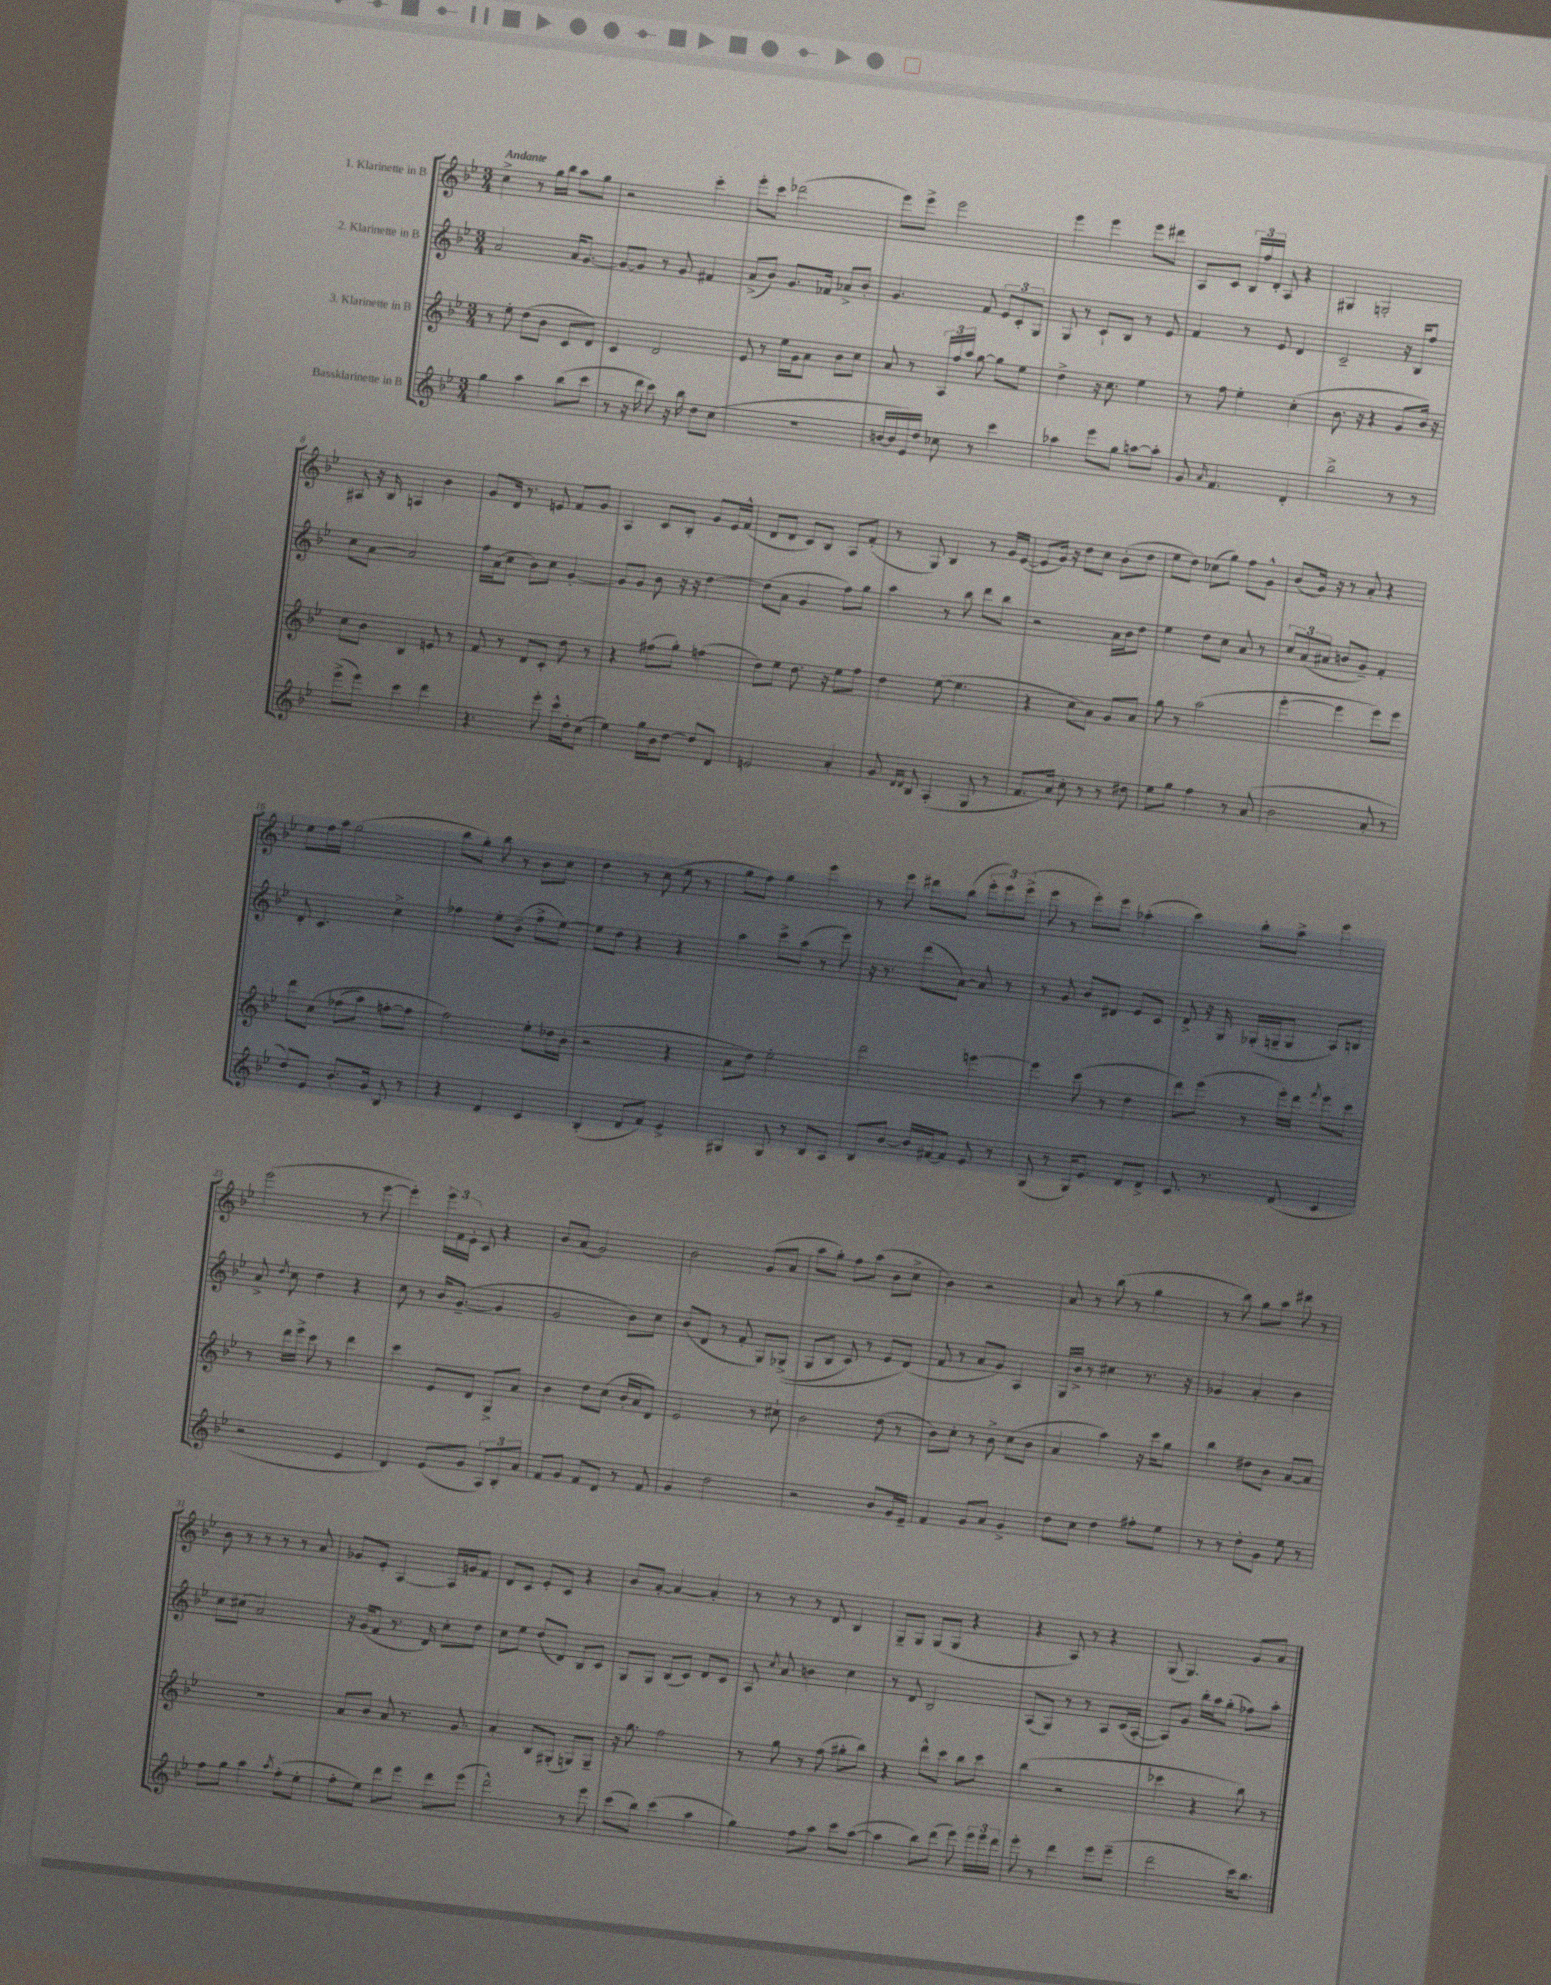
<<
\new StaffGroup <<
\new Staff = "s0" \with { instrumentName = "1. Klarinette in B" } {
    \clef treble \key bes \major \numericTimeSignature \time 3/4 \tempo "Andante"
    \autoBeamOff c''4-> r8 g''16[ bes''16] a''8[ g''8] |
    r2 c'''4-. |
    ees'''8[-. c'''8] des'''2( |
    ees'''8[) ees'''8]-> ees'''2 |
    ees'''4 ees'''4 ees'''8[ dis'''8] |
    a8[ c'8] \tuplet 3/2 { bes16[ f''16 d'16]-. } a8 r4 |
    gis4 g2-. |
    ais8 r16 bes16 a4 bes'4 |
    g'8[ d'16] r8. e'8 f'8[ g'8] |
    a4 c'8[ bes8]-. g'8[ ees'16 f'16]-^( |
    d'8[ d'8] c'8[) bes8] a8[ f'8]-.( |
    r8 g8) bes4 r8 g'16[ ees'16]~( |
    ees'8[ g'16]) r16 d''8[ c''8] bes'8[-.( d''8] |
    ees''8[ d''8]) ces''8[( g''8]) f''8[ g'8]-^ |
    bes'8[( g'16]) r16 r8 a'8-. r4 |
    ees''8[ f''16 a''16] g''2( |
    bes''8[ g''8]-.) bes''8 r8 bes'8[ c''8] |
    d''4 r8 c''8( ees''8 r8 |
    g''8[ f''8]) g''4 ees'''4 |
    r8 ees'''8 dis'''8[ bes''8]( \tuplet 3/2 { ees'''8[-. ees'''8) ees'''8]->( } |
    ees'''8 r8 ees'''8[-.) ees'''8] aes''4-.( |
    c'''4) bes''8[-. a''8]-> ees'''4 |
    ees'''2( r8 ees'''8~ |
    ees'''4-.) \tuplet 3/2 { ees'''16[ f'16 ees'16]-. } c'8 r4 |
    bes'8[ a'8]( g'2) |
    bes'2 g'8[( a'8] |
    a''8[ g''8]-.) f''8[ a''8]( bes'8[ c''8]-> |
    bes'4) r2 |
    a'8 r8 bes''8( r8 g''4 |
    r8 bes''8) g''8[ a''8] dis'''8 r8 |
    bes'8 r8 r8 r8 r8 a'8 |
    ges'8[ ees'8]-. a4~ a16[ g'16 f'8] |
    d'8[ c'8] ees'8[-. c'8] r4 |
    bes'8[ a'8]~-. a'4~ a'4-. |
    r8 r8 r8 d'8 bes4 |
    g8[-- g8] g8[( g8] r4 |
    r4 a8) r8 r4 |
    g8( g4.) g'8[ a'8] \bar "|." |
}
\new Staff = "s1" \with { instrumentName = "2. Klarinette in B" } {
    \clef treble \key bes \major \numericTimeSignature \time 3/4
    \autoBeamOff a'2 a'16[ g'8.]~ |
    g'8[~ g'8] r8 g'8 fis'4 |
    a'8[->( bes'8]) g'8.[ fes'16] aes'8[-> bes'8]-. |
    g'4. f'8 \tuplet 3/2 { ees'8[ c'8-. g8] } |
    g8 r8 c'8[-! bes8] r8 ees'8 |
    f'4 r8 ees'8 d'4 |
    c'2-- r16 bes16[ f''8] |
    c''8[ a'8]~ a'2 |
    f''16[ a'16( c''8] bes'8[) c''8] g'4~-. |
    g'8[ g'8] bes'8 r16 r16 d''4~ |
    d''8[( a'8] g'4 f''8[) g''8] |
    a''4 r8 bes''8 d'''8[ bes''8] |
    r2 a'16[ bes'16 d''8] |
    ees''4 d''8[ c''8] a'8 r8 |
    \tuplet 3/2 { c''8[ a'8( ais'8] } b'8[ g'8]--) f'4-. |
    d'8-. c'4. c''4-> |
    fes''4 ees''8[-. bes'8]--( fes''8[-> ees''8]~) |
    ees''8[ d''8] r4 r4 |
    a''4 c'''8[-> a''8]( r8 ees'''8) |
    r16 r8. d'''8[( a'8]~) a'8 r8 |
    r8 g'8 bes'8[ dis'8] ees'8[ c'8] |
    d'8-> r16 g16 ges16[-.( g16-- g8] a8[) b8] |
    a'8-> \acciaccatura { d''8 } c''8 d''4 r4 |
    c''8 r8 bes'16[ g'8.]~--( g'4 |
    g'2 bes'8[) c''8] |
    bes'8[( d'8] r8 f'8-. g8[) ges8]->(\( |
    g8[ bes8] c'8) r8 ees'8[ d'8](\) |
    f'8 r8 a'8[ g'8]) a4 |
    g16[ bes'16]-> r8 cis''4 r8. r16 |
    ges'4 a'4-. bes'4 |
    c''8[ cis''8]( a'2) |
    r16 g'16[( f'8] r8. d'16) c''8[-. d''8] |
    c''8[ ees''8] d''8[( d'8]) bes8[ c'8] |
    g8[ g8] bes8[( c'8]) d'8[ c'8] |
    a8 \acciaccatura { c''8 } a'8 b'4 c''4 |
    r8 d'8 bes2 |
    a8[( g8]) r8 r8 a8[ c'16( a16]~-. |
    a8[) g'8] bes''16[-. a''16 g''8]-.( fes''8[) a''8]-. \bar "|." |
}
\new Staff = "s2" \with { instrumentName = "3. Klarinette in B" } {
    \clef treble \key bes \major \numericTimeSignature \time 3/4
    \autoBeamOff r8 ees''8-. d''8[( bes'8] c'8[ d'8]) |
    c'4 d'2 |
    ees'8 r8 ees''16[ g'16 a'8] bes'8[ c''8] |
    a'8 r8 \tuplet 3/2 { a16[ f''16 a''16] } g''8~ g''8[ ees''8] |
    d''4-> r16 c''8. ees''4 |
    r8 f''8 ees''4-. c''4-.( |
    bes'8. r16 r4 g'8[ bes'16]) r16 |
    c''8[ bes'8] bes4 e'8 r8 |
    f'8 r8 d'8[ c'8]-. d''8 r8 |
    r4 fis''8[( g''8]-.) f''4( |
    d''8[) ees''8] d''8. r16 ees''8[ f''8] |
    d''4 ees''8~( ees''4. |
    r4 c''8[ a'8]) g'8[ a'8] |
    g''8 r8 a''2( |
    ees'''4~-. ees'''4 ees'''8[) ees'''8] |
    d'''8[ c''8]\( fes''8[( a''8]) f''8[~-. f''8] |
    f''2\) ees''8[-. des''16 bes'16]-.( |
    r2 r4 |
    a'8[ d''8]) ees''2-. |
    d'''2 e'''4~ |
    e'''4 c'''8( r8 d''4 |
    d'''8[) ees'''8]( r8 ees'''16[-.) d'''16] \acciaccatura { f'''8 } ees'''8[ c'''8] |
    r8 d'''16[ ees'''16]-> c'''8 r8 d'''4 |
    c'''4 ees'8[ d'8] g8[-> a'8] |
    bes'4 d''8[ c''8]( bes'16[-. a'16 d'8]) |
    ees'2 r8 cis''8-! |
    bes'2 d''8( r8 |
    bes'8[) c''8]-. r8 bes'8-> c''8[( bes'8] |
    a'4 a''4) r16 c'''16[ g''8] |
    bes''4 dis''8[ bes'8] a'8[~ a'8] |
    R2. |
    a'8[ bes'8] a'8 r8. g'8. |
    a'4-. bes8[ gis8]-.( g8[) g8]-- |
    r16 g''8. f''2 |
    r8 g''8 r8 f''8( gis''8[-. bes''8]) |
    r4 d'''8[-^ c'''8] bes''8[ c'''8] |
    bes''4( r2 |
    ces'''4 r4 bes''8) r8 \bar "|." |
}
\new Staff = "s3" \with { instrumentName = "Bassklarinette in B" } {
    \clef treble \key bes \major \numericTimeSignature \time 3/4
    \autoBeamOff g''4 a''4 bes''8[( c'''8] |
    r8 r16 d'''16 c'''8) r16 bes''16 d''8[ c''8]( |
    R2. |
    b'16[~ b'16 ees'16) d''16] ces''8 r8 c'''4 |
    aes''4 ees'''8[ g''8] a''8[~ a''8]-. |
    g'8 \grace { a'16 } f'4. d'4-. |
    bes''2-> r8 r8 |
    ees'''8[->( ees'''8]) c'''4 d'''4 |
    r4. ees'''8-. c'''16[-^ d''16-. c''8]( |
    ees''4) g''16[ bes'16 d''8]~ d''8[ d'8] |
    e'2 a'4-. |
    g'8 \grace { d'16[ d'16] } bes8 a4-.( g8 r8 |
    f'8.[ a'16]) c''8-. r8 r8 dis''8 |
    ees''8[ g''8] f''4 r8 a'8( |
    bes'2 a'8-. r8 |
    d''8[) ees'8] bes'8.[-. g'16] bes8 r8 |
    r4 d'4 c'4 |
    bes4-.( d'8[ f'8]) ees'4-> |
    gis4 gis8 r8 bes8[ a8] |
    bes8[ bes'8]~ bes'16[ fis'16~ fis'8] ees'8 r8 |
    g8( r8 g16[) ees'8.] d'8[ d'8]-> |
    c'8. r8. d'8( c'4 |
    r2 ees'4 |
    d'4) ees'8[( g'8] \tuplet 3/2 { a8[) bes8-. a'8] } |
    f'8[ g'8] f'8[ d'8] r8 f'8 |
    g'4 d''2 |
    r2 bes'8[ g'16 ees'16]-- |
    f'4 g'8[ a'8] g'4-> |
    d''8[ c''8] d''4 fis''8[-. ees''8] |
    r8 r8 d''8[-. g'8] ees''8 r8 |
    f''8[ g''8] a''4 \acciaccatura { a''8 } f''8[-.( ees''8]-. |
    f''8[-. ees''8]) d'''8[ ees'''8] d'''8[ ees'''8]( |
    d'''2-^) r8 ees'''8 |
    c'''8[( bes''8]) c'''4( a''4 |
    g''4) f''8[ a''8] c'''8[ a''8]~( |
    a''4 bes''8[) d'''8]( ees'''8) \tuplet 3/2 { ees'''16[ ees'''16 d'''16] } |
    ees'''8-. r8 d'''4 ees'''8[ ees'''8]--( |
    d'''2 c'''16[) bes''8.] \bar "|." |
}
>>
>>
